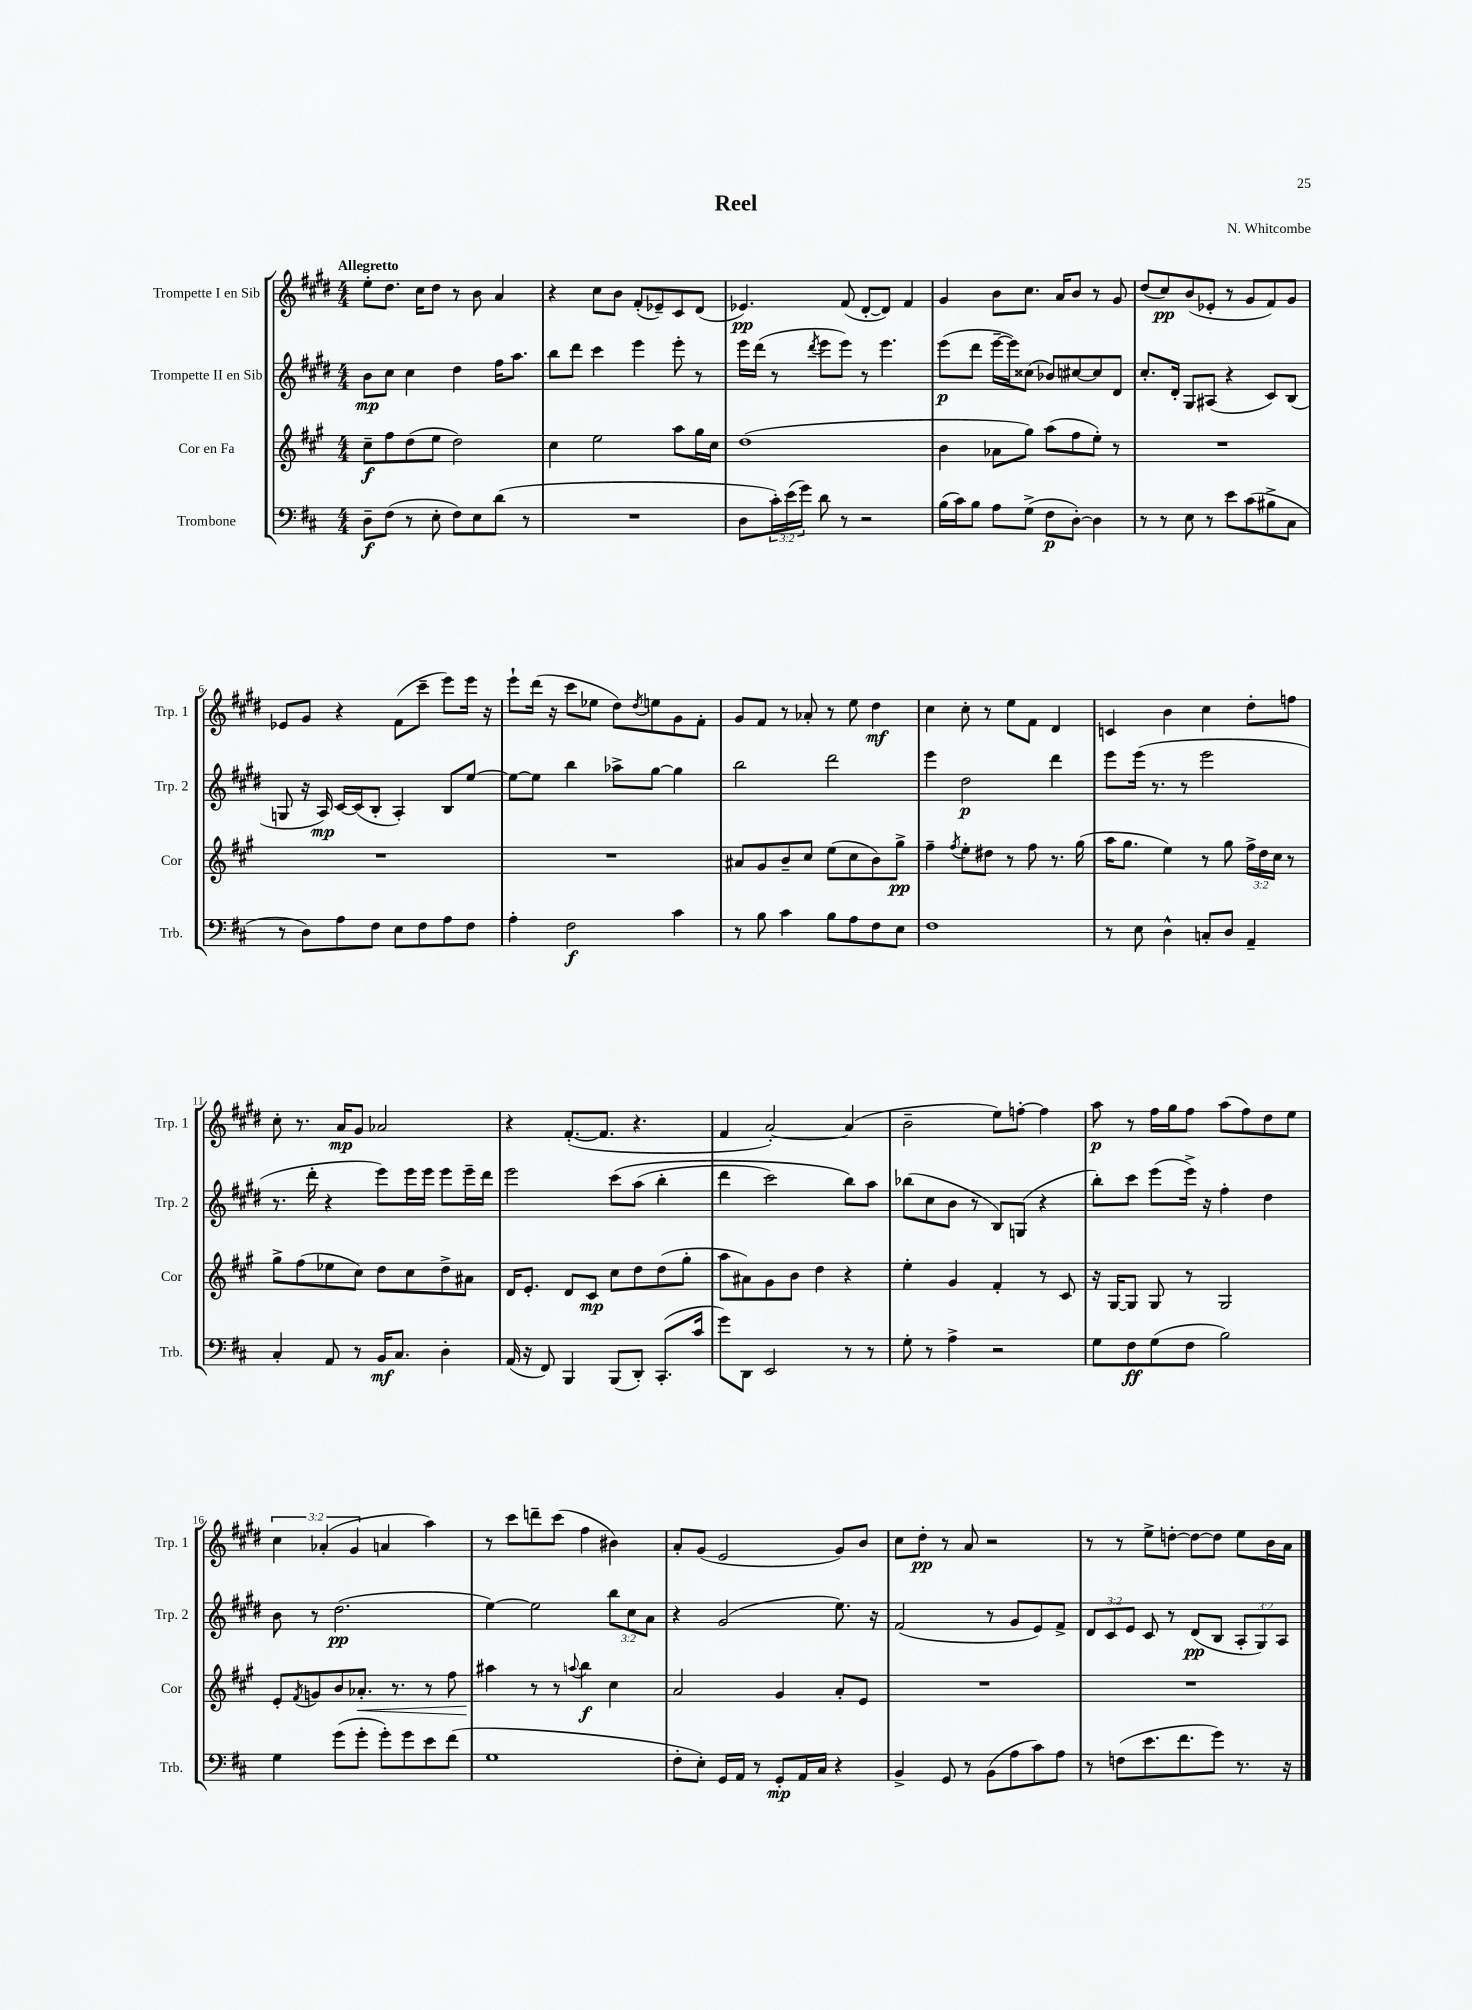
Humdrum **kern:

**kern	**dynam	**kern	**dynam	**kern	**dynam	**kern	**dynam
*part4	*part4	*part3	*part3	*part2	*part2	*part1	*part1
*staff4	*staff4	*staff3	*staff3	*staff2	*staff2	*staff1	*staff1
*I"Trombone	*	*I"Cor en Fa	*	*I"Trompette II en Sib	*	*I"Trompette I en Sib	*
*I'Trb.	*	*I'Cor	*	*I'Trp. 2	*	*I'Trp. 1	*
*clefF4	*	*clefG2	*	*clefG2	*	*clefG2	*
*k[f#c#]	*	*k[f#c#g#]	*	*k[f#c#g#d#]	*	*k[f#c#g#d#]	*
*M4/4	*	*M4/4	*	*M4/4	*	*M4/4	*
=1	=1	=1	=1	=1	=1	=1	=1
!	!	!	!	!	!	!LO:TX:a:B:t=Allegretto	!
8D~\L	f	8cc#~\L	f	8b\L	mp	8ee'\L	.
(8F#\J	.	8ff#\	.	8cc#\J	.	8.dd#\J	.
8r	.	(8dd\	.	4cc#\	.	.	.
.	.	.	.	.	.	16cc#\KL	.
8E'\	.	8ee\J	.	.	.	8dd#\J	.
8F#\L)	.	2dd\)	.	4dd#\	.	8r	.
8E\	.	.	.	.	.	8b\	.
(8d\J	.	.	.	16ff#\KL	.	4a/	.
.	.	.	.	8.aa\J	.	.	.
8r	.	.	.	.	.	.	.
=2	=2	=2	=2	=2	=2	=2	=2
1r	.	4cc#\	.	8bb\L	.	4r	.
.	.	.	.	8ddd#\J	.	.	.
.	.	2ee\	.	4ccc#\	.	8cc#\L	.
.	.	.	.	.	.	8b\J	.
.	.	.	.	4eee\	.	(8f#'/L	.
.	.	.	.	.	.	8e-X~/)	.
.	.	8aa\L	.	8eee'\	.	8c#/	.
.	.	16gg#\L	.	8r	.	(8d#/J	.
.	.	16cc#\JJ	.	.	.	.	.
=3	=3	=3	=3	=3	=3	=3	=3
8D\L	.	(1dd	.	16eee\LL	.	4.e-X/)	pp
.	.	.	.	(16ddd#\JJ	.	.	.
24c#'\L)	.	.	.	8r	.	.	.
(24e\	.	.	.	.	.	.	.
24g\JJ)	.	.	.	.	.	.	.
.	.	.	.	8qddd#/	.	.	.
8d\	.	.	.	8eee\L	.	.	.
8r	.	.	.	8eee\J)	.	(8f#/	.
2r	.	.	.	8r	.	[8d#'/L	.
.	.	.	.	4.eee\	.	8d#/J])	.
.	.	.	.	.	.	4f#/	.
=4	=4	=4	=4	=4	=4	=4	=4
(16B\LL	.	4b\	.	(8eee\L	p	4g#/	.
16c#\J)	.	.	.	.	.	.	.
8B\J	.	.	.	8ddd#\J	.	.	.
8A\L	.	8a-X\L	.	[16eee~\LL	.	8b\L	.
.	.	.	.	16eee\J])	.	.	.
(8G^\J	.	8gg#\J)	.	(8cc##X\J	.	8.cc#\J	.
8F#\L	p	(8aa\L	.	8b-X/L)	.	.	.
.	.	.	.	.	.	16a/KL	.
[8D'\J)	.	8ff#\	.	[8cc#X/	.	8b/J	.
4D\]	.	8ee'\J)	.	8cc#/]	.	8r	.
.	.	8r	.	8d#/J	.	8g#/	.
=5	=5	=5	=5	=5	=5	=5	=5
8r	.	1r	.	8.cc#'/L	.	(8dd#/L	.
8r	.	.	.	.	.	8cc#/)	pp
.	.	.	.	16d#'/Jk	.	.	.
8E\	.	.	.	8G#/L	.	(8b/	.
8r	.	.	.	(8A#X/J	.	8e-X'/J	.
8e\L	.	.	.	4r	.	8r	.
(8c#\	.	.	.	.	.	8g#/L	.
8B#X^\	.	.	.	8c#/L)	.	8f#/)	.
8C#\J	.	.	.	(8B/J	.	8g#/J	.
!!LO:LB:g=z
=6	=6	=6	=6	=6	=6	=6	=6
8r	.	1r	.	8Gn/	.	8e-X/L	.
8D\L)	.	.	.	16r	.	8g#/J	.
.	.	.	.	16A/)	mp	.	.
8A\	.	.	.	[16c#/LL	.	4r	.
.	.	.	.	(16c#/J]	.	.	.
8F#\J	.	.	.	8B'/J	.	.	.
8E\L	.	.	.	4A'/)	.	(8f#\L	.
8F#\	.	.	.	.	.	8ccc#~\J	.
8A\	.	.	.	8B/L	.	8eee\L)	.
8F#\J	.	.	.	[8ee/J	.	16eee\Jk	.
.	.	.	.	.	.	16r	.
=7	=7	=7	=7	=7	=7	=7	=7
4A'\	.	1r	.	8ee\L_	.	8eee`\L	.
.	.	.	.	8ee\J]	.	(16ddd#\Jk	.
.	.	.	.	.	.	16r	.
2F#\	f	.	.	4bb\	.	8ccc#\L	.
.	.	.	.	.	.	8ee-X\J	.
.	.	.	.	8aa-X^\L	.	8dd#\L)	.
.	.	.	.	.	.	8qdd#/	.
.	.	.	.	[8gg#\J	.	8een\	.
4c#\	.	.	.	4gg#\]	.	8g#\	.
.	.	.	.	.	.	8f#'\J	.
=8	=8	=8	=8	=8	=8	=8	=8
8r	.	8a#X/L	.	2bb\	.	8g#/L	.
8B\	.	8g#/	.	.	.	8f#/J	.
4c#\	.	8b~/	.	.	.	8r	.
.	.	8cc#/J	.	.	.	8a-X'/	.
8B\L	.	(8ee\L	.	2ddd#\	.	8r	.
8A\	.	8cc#\	.	.	.	8ee\	.
8F#\	.	8b\)	.	.	.	4dd#\	mf
8E\J	.	8gg#^\J	pp	.	.	.	.
=9	=9	=9	=9	=9	=9	=9	=9
1F#	.	4ff#~\	.	4eee\	.	4cc#\	.
.	.	8qff#/	.	.	.	.	.
.	.	8ee'\L	.	2dd#\	p	8cc#'\	.
.	.	8dd#X\J	.	.	.	8r	.
.	.	8r	.	.	.	8ee\L	.
.	.	8ff#\	.	.	.	8f#\J	.
.	.	8.r	.	4ddd#\	.	4d#/	.
.	.	(16gg#\	.	.	.	.	.
=10	=10	=10	=10	=10	=10	=10	=10
8r	.	16aa\KL	.	8eee\L	.	4cn/	.
.	.	8.gg#\J	.	.	.	.	.
8E\	.	.	.	(16eee\Jk	.	.	.
.	.	.	.	8.r	.	.	.
4D^^\	.	4ee\)	.	.	.	4b\	.
.	.	.	.	8r	.	.	.
8Cn'/L	.	8r	.	2eee\	.	4cc#\	.
8D/J	.	8gg#\	.	.	.	.	.
4AA~/	.	24ff#^\LL	.	.	.	8dd#'\L	.
.	.	24dd\	.	.	.	.	.
.	.	24cc#\JJ	.	.	.	.	.
.	.	8r	.	.	.	8ffn\J	.
!!LO:LB:g=z
=11	=11	=11	=11	=11	=11	=11	=11
4C#'/	.	8gg#^\L	.	8.r	.	8cc#'\	.
.	.	(8ff#\	.	.	.	8.r	.
.	.	.	.	16ddd#'\	.	.	.
8AA/	.	8ee-X\	.	4r	.	.	.
.	.	.	.	.	.	16a/KL	mp
8r	.	8cc#\J)	.	.	.	8g#/J	.
16BB/KL	mf	8dd\L	.	8eee\L)	.	2a-X/	.
8.C#/J	.	.	.	.	.	.	.
.	.	8cc#\	.	16eee\L	.	.	.
.	.	.	.	16eee\JJ	.	.	.
4D'\	.	8dd^\	.	8eee\L	.	.	.
.	.	8a#X\J	.	16eee~\L	.	.	.
.	.	.	.	16ddd#\JJ	.	.	.
=12	=12	=12	=12	=12	=12	=12	=12
(16AA/	.	16d/KL	.	2eee\	.	4r	.
16r	.	8.e'/J	.	.	.	.	.
8FF#/)	.	.	.	.	.	.	.
4BBB/	.	8d/L	.	.	.	([8.f#'/L	.
.	.	8c#/J	mp	.	.	.	.
.	.	.	.	.	.	8.f#/J]	.
(8BBB/L	.	8cc#\L	.	(8ccc#\L	.	.	.
8DD'/J)	.	8dd\	.	(8aa\J	.	4.r	.
(8.CC#'/L	.	(8dd\	.	4bb'\	.	.	.
.	.	8gg#'\J	.	.	.	.	.
16c#/Jk	.	.	.	.	.	.	.
=13	=13	=13	=13	=13	=13	=13	=13
8g\L)	.	8aa\L	.	4ddd#\	.	4f#/	.
8DD\J	.	8a#X\)	.	.	.	.	.
2EE/	.	8g#\	.	2ccc#\)	.	[2a'/)	.
.	.	8b\J	.	.	.	.	.
.	.	4dd\	.	.	.	.	.
8r	.	4r	.	8bb\L)	.	(4a/]	.
8r	.	.	.	8aa\J	.	.	.
=14	=14	=14	=14	=14	=14	=14	=14
8G'\	.	4ee'\	.	(8bb-X\L	.	2b~\	.
8r	.	.	.	8cc#\	.	.	.
4A^\	.	4g#/	.	8b\J	.	.	.
.	.	.	.	8r	.	.	.
2r	.	4f#'/	.	8B/L)	.	8ee\L)	.
.	.	.	.	(8Gn/J	.	[8ffn'\J	.
.	.	8r	.	4r	.	4ff\]	.
.	.	8c#/	.	.	.	.	.
=15	=15	=15	=15	=15	=15	=15	=15
8G\L	.	16r	.	8bb'\L)	.	8aa\	p
.	.	[16G#/KL	.	.	.	.	.
8F#\	ff	8G#/J]	.	8ccc#\J	.	8r	.
(8G\	.	8G#/	.	(8eee\L	.	16ff#\LL	.
.	.	.	.	.	.	16gg#\J	.
8F#\J	.	8r	.	16eee^\Jk)	.	8ff#\J	.
.	.	.	.	16r	.	.	.
2B\)	.	2G#/	.	4ff#'\	.	(8aa\L	.
.	.	.	.	.	.	8ff#\)	.
.	.	.	.	4dd#\	.	8dd#\	.
.	.	.	.	.	.	8ee\J	.
!!LO:LB:g=z
=16	=16	=16	=16	=16	=16	=16	=16
4G\	.	8e'/L	.	8b\	.	6cc#\	.
.	.	8qf#/	.	.	.	.	.
.	.	8gn/	.	8r	.	.	.
.	.	.	.	.	.	(6a-X'/	.
(8g\L	.	8b/	.	(2.dd#\	pp	.	.
.	.	.	.	.	.	6g#/	.
!	!	!	!LO:HP:b	!	!	!	!
8g'\J	.	8.a-X'/J	<	.	.	.	.
8g'\L)	.	.	.	.	.	4an/	.
.	.	8.r	.	.	.	.	.
8g\	.	.	.	.	.	.	.
8e\	.	8r	.	.	.	4aa\)	.
(8f#\J	.	8ff#\	.	.	.	.	.
=17	=17	=17	=17	=17	=17	=17	=17
1G	.	4aa#X\	.	[4ee\)	.	8r	.
.	.	.	.	.	.	8ccc#\L	.
.	.	8r	[	2ee\]	.	8dddn~\	.
.	.	8r	.	.	.	(8ccc#\J	.
.	.	8qqaan/	.	.	.	.	.
.	.	4bb\	f	.	.	4ff#\	.
.	.	4cc#\	.	12bb\L	.	4b#X\)	.
.	.	.	.	12cc#\	.	.	.
.	.	.	.	12a\J	.	.	.
=18	=18	=18	=18	=18	=18	=18	=18
8F#'\L	.	2a/	.	4r	.	8a'/L	.
8E'\J)	.	.	.	.	.	(8g#/J	.
16GG/LL	.	.	.	(2g#/	.	2e/	.
16AA/JJ	.	.	.	.	.	.	.
8r	.	.	.	.	.	.	.
8GG'/L	mp	4g#/	.	.	.	.	.
16AA/L	.	.	.	.	.	.	.
16C#/JJ	.	.	.	.	.	.	.
4r	.	8a'/L	.	8.ee\)	.	8g#/L)	.
.	.	8e/J	.	.	.	8b/J	.
.	.	.	.	16r	.	.	.
=19	=19	=19	=19	=19	=19	=19	=19
4BB^/	.	1r	.	(2f#/	.	8cc#\L	.
.	.	.	.	.	.	8dd#'\J	pp
8GG/	.	.	.	.	.	8r	.
8r	.	.	.	.	.	8a/	.
(8BB\L	.	.	.	8r	.	2r	.
8A\	.	.	.	8g#/L	.	.	.
8c#\)	.	.	.	8e/)	.	.	.
8A\J	.	.	.	8f#^/J	.	.	.
=20	=20	=20	=20	=20	=20	=20	=20
8r	.	1r	.	12d#/L	.	8r	.
.	.	.	.	12c#/	.	.	.
(8Fn\L	.	.	.	.	.	8r	.
.	.	.	.	12e/J	.	.	.
8.e\	.	.	.	8c#/	.	8ee^\L	.
.	.	.	.	8r	.	[8ddn'\J	.
8.f#\	.	.	.	.	.	.	.
.	.	.	.	(8d#/L	pp	8dd\L_	.
8g\J)	.	.	.	8B/J	.	8dd\J]	.
8.r	.	.	.	12A'/L	.	8ee\L	.
.	.	.	.	12G#/)	.	.	.
.	.	.	.	.	.	16b\L	.
.	.	.	.	12A/J	.	.	.
16r	.	.	.	.	.	16a\JJ	.
==	==	==	==	==	==	==	==
*-	*-	*-	*-	*-	*-	*-	*-
